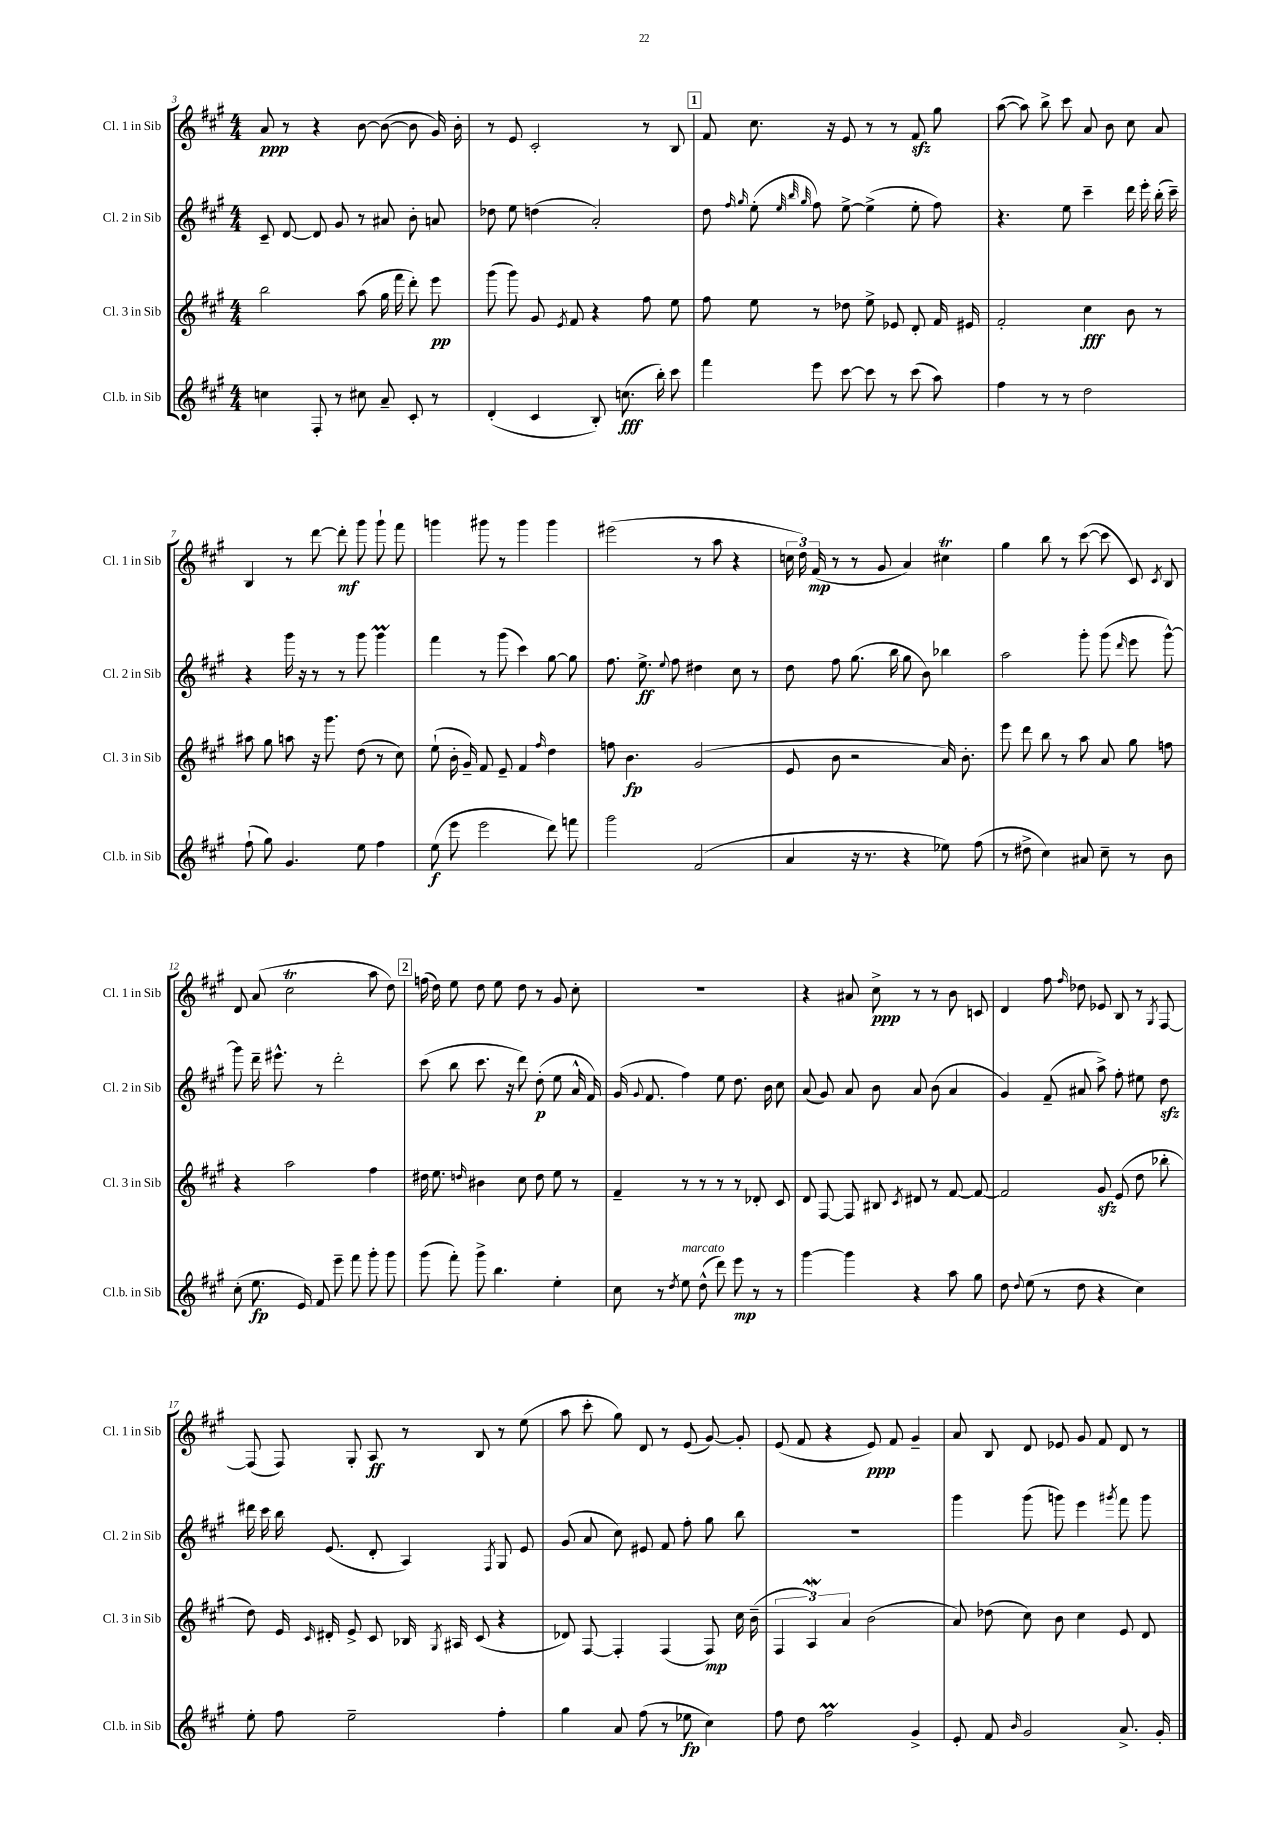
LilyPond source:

<<
\new StaffGroup <<
\new Staff = "s0" \with { instrumentName = "Cl. 1 in Sib" shortInstrumentName = "Cl. 1 in Sib" } {
    \clef treble \key a \major \numericTimeSignature \time 4/4
    \autoBeamOff a'8\ppp r8 r4 b'8~ b'8~( b'8 gis'16) b'16-. |
    r8 e'8 cis'2-. r8 b8 |
    \mark \markup { \box "1" } fis'8 cis''8. r16 e'8 r8 r8 fis'8\sfz gis''8 |
    a''8~( a''8) b''8-> cis'''8 a'8 b'8 cis''8 a'8 |
    b4 r8 d'''8~ d'''8-.\mf gis'''8 gis'''8-! fis'''8 |
    g'''4 gis'''8 r8 gis'''4 gis'''4 |
    eis'''2( r8 a''8 r4 |
    \tuplet 3/2 { c''16 d''16) fis'16\mp( } r8 r8 gis'8 a'4) cis''4\trill |
    gis''4 b''8 r8 cis'''8~( cis'''8 cis'8) \acciaccatura { cis'8 } b8 |
    d'8 a'8( cis''2\trill a''8 d''8) |
    \mark \markup { \box "2" } f''16( d''16) e''8 d''8 e''8 d''8 r8 gis'8 cis''8-. |
    R1 |
    r4 ais'8 cis''8->\ppp r8 r8 b'8 c'8 |
    d'4 fis''8 \grace { fis''16 } des''8 ees'8 b8 r8 \acciaccatura { gis8 } fis8~ |
    fis8( fis8) gis8-. a8\ff r8 b8 r8 e''8( |
    a''8 cis'''8-. gis''8) d'8 r8 e'8( gis'8~) gis'8-. |
    e'8( fis'8 r4 e'8\ppp) fis'8 gis'4-- |
    a'8 b8 d'8 ees'8 gis'8 fis'8 d'8 r8 \bar "|." |
}
\new Staff = "s1" \with { instrumentName = "Cl. 2 in Sib" shortInstrumentName = "Cl. 2 in Sib" } {
    \clef treble \key a \major \numericTimeSignature \time 4/4
    \autoBeamOff cis'8-- d'8~ d'8 gis'8 r8 ais'8 b'8-. a'8 |
    des''8 e''8 d''4( a'2-.) |
    \mark \markup { \box "1" } d''8 \grace { fis''16 gis''16 } e''8-.( \grace { e''32 b''32 gis''32 } fis''8) e''8~-> e''4->( e''8-. fis''8) |
    r4. e''8 cis'''4-- d'''16 e'''16-. b''16-.( cis'''16--) |
    r4 gis'''16 r16 r8 r8 gis'''8 gis'''4\prall |
    fis'''4 r8 gis'''8( cis'''4) gis''8~ gis''8 |
    fis''8. e''8.->\ff \appoggiatura { e''8 } fis''8 dis''4 cis''8 r8 |
    d''8 fis''8 gis''8.( b''16 gis''8 b'8) bes''4 |
    a''2 gis'''8-. gis'''8( \grace { d'''16 } e'''8 gis'''8~-^) |
    gis'''8 d'''16-- eis'''8.-^ r8 d'''2-. |
    \mark \markup { \box "2" } cis'''8( b''8 cis'''8. r16 d'''8) d''8-.\p( e''8 a'16-^ fis'16) |
    gis'16( \appoggiatura { gis'8 } fis'8. fis''4) e''8 d''8. b'16 cis''8 |
    a'8( gis'8) a'8 b'8 a'8 b'8( a'4 |
    gis'4) fis'8--( ais'8 a''8->) fis''8-. eis''8 d''8\sfz |
    dis'''16 cis'''16 b''16 e'8.( d'8-. a4) \acciaccatura { fis8 } gis8 e'8 |
    gis'8( a'8 cis''8) eis'8 fis'8 fis''8-. gis''8 b''8 |
    R1 |
    gis'''4 gis'''8( g'''8) e'''4 \acciaccatura { gis'''8 } fis'''8 gis'''8 \bar "|." |
}
\new Staff = "s2" \with { instrumentName = "Cl. 3 in Sib" shortInstrumentName = "Cl. 3 in Sib" } {
    \clef treble \key a \major \numericTimeSignature \time 4/4
    \autoBeamOff b''2 a''8( gis''16 fis'''16 d'''8-.) e'''8\pp |
    gis'''8( gis'''8) gis'8 \acciaccatura { e'8 } fis'8 r4 fis''8 e''8 |
    \mark \markup { \box "1" } fis''8 e''8 r8 des''8 e''8-> ees'8 d'8-. fis'16 eis'16 |
    fis'2-. cis''4\fff b'8 r8 |
    ais''8 gis''8 a''8 r16 gis'''8. d''8( r8 cis''8) |
    e''8-!( b'16-. gis'16--) fis'8 e'8-- fis'4 \grace { fis''16 } d''4 |
    f''8 b'4.\fp gis'2( |
    e'8 b'8 r2 a'16) b'8.-. |
    e'''8 d'''8 b''8 r8 a''8 a'8 gis''8 f''8 |
    r4 a''2 fis''4 |
    \mark \markup { \box "2" } dis''16 e''8. \grace { d''16 } bis'4 cis''8 d''8 e''8 r8 |
    fis'4-- r8 r8 r8 r8 des'8-. cis'8 |
    d'8 fis8~ fis8 bis8 \acciaccatura { cis'8 } dis'8 r8 fis'8~ fis'8~ |
    fis'2 gis'8\sfz e'8( d''8 bes''8-. |
    d''8) e'16 \grace { cis'16 } dis'16-. e'8-> cis'8 bes16 \acciaccatura { gis8 } ais16 cis'8( r4 |
    des'8) fis8~ fis4-. fis4( fis8\mp) cis''16 b'16--( |
    \tuplet 3/2 { fis4 a4\mordent) a'4 } b'2( |
    a'8) des''8( cis''8) b'8 cis''4 e'8 d'8 \bar "|." |
}
\new Staff = "s3" \with { instrumentName = "Cl.b. in Sib" shortInstrumentName = "Cl.b. in Sib" } {
    \clef treble \key a \major \numericTimeSignature \time 4/4
    \autoBeamOff c''4 fis8-. r8 cis''8 a'8-- cis'8-. r8 |
    d'4-.( cis'4 b8-.) c''8.\fff( b''16-.) cis'''8 |
    \mark \markup { \box "1" } fis'''4 e'''8 cis'''8~ cis'''8 r8 cis'''8( a''8) |
    fis''4 r8 r8 d''2 |
    fis''8-!( gis''8) gis'4. e''8 fis''4 |
    e''8\f( e'''8 e'''2 d'''8) f'''8 |
    gis'''2 fis'2( |
    a'4 r16 r8. r4 ees''8) fis''8( |
    r8 dis''8-> cis''4) ais'8 cis''8-- r8 b'8 |
    cis''8-.( e''8.\fp e'16) fis'8 e'''8-- fis'''8 gis'''8-. gis'''8 |
    \mark \markup { \box "2" } gis'''8( fis'''8-.) gis'''8-> b''4. e''4-. |
    cis''8 r8 \acciaccatura { d''8 } e''8^\markup { \italic "marcato" } d''8-^( d'''8) e'''8\mp r8 r8 |
    gis'''4~ gis'''4 r4 a''8 gis''8 |
    d''8 \appoggiatura { d''8 } e''8( r8 d''8 r4 cis''4) |
    e''8-. fis''8 e''2-- fis''4-. |
    gis''4 a'8 fis''8( r8 ees''8\fp cis''4) |
    fis''8 d''8 fis''2\prall gis'4-> |
    e'8-. fis'8 \grace { b'16 } gis'2 a'8.-> gis'16-. \bar "|." |
}
>>
>>
\layout { \context { \Score currentBarNumber = #3 } }
